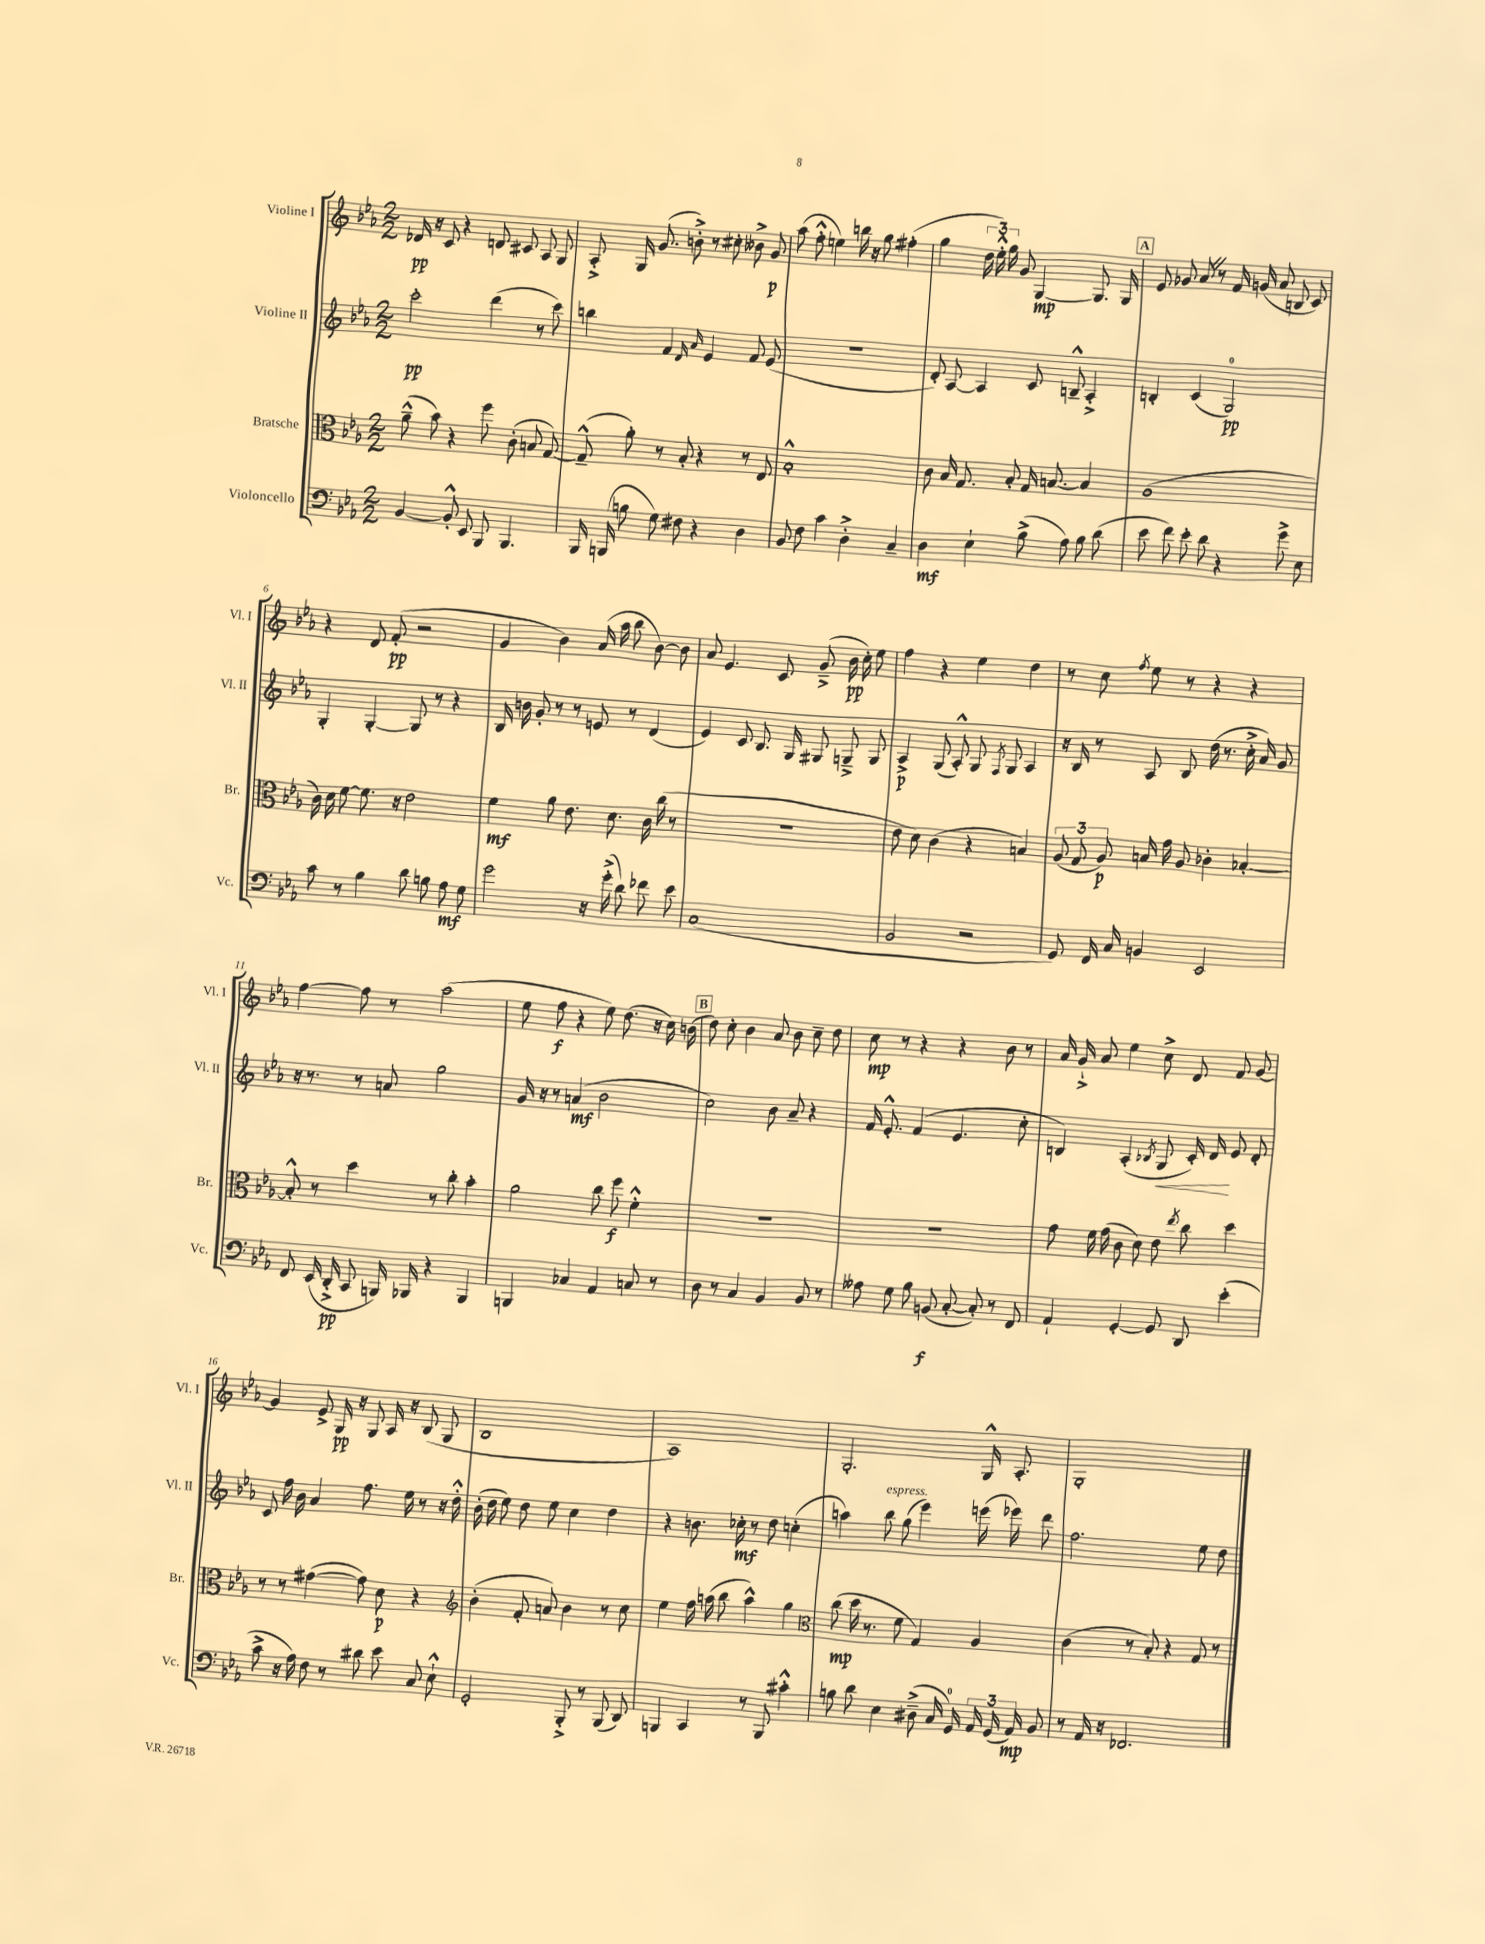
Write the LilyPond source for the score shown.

<<
\new StaffGroup <<
\new Staff = "s0" \with { instrumentName = "Violine I" shortInstrumentName = "Vl. I" } {
    \clef treble \key ees \major \numericTimeSignature \time 2/2
    \autoBeamOff des'16\pp r16 c'8 r4 d'8 cis'8 aes8 g8 |
    aes8-.-> g16 g'8.( b'8-.->) r8 cis''8-. beses'8-> g'8\p |
    aes''8( f''8-.-^ e''4) b''16 r16 g''8 fis''4-.( |
    g''4 \tuplet 3/2 { d''16 ees''16-.-^) g''16 } g'8 g4~\mp g8. g16 |
    \mark \markup { \box "A" } ees'8 ges'8 aes'8 \once \override BreathingSign.text = \markup { \musicglyph "scripts.caesura.straight" } \breathe r8 f'16 g'16( aes'8 b8 c'8) |
    r4 d'8 f'8-.\pp( r2 |
    g'4 bes'4) aes'16( aes''16 bes''8 bes'8~) bes'8 |
    aes'8 ees'4. c'8 g'8--->( bes'16\pp c''16-.) ees''8 |
    f''4 r4 ees''4 d''4 |
    r8 c''8 \acciaccatura { f''8 } ees''8 r8 r4 r4 |
    f''4~ f''8 r8 aes''2( |
    ees''8 f''8\f r4 ees''8) d''8.( r16 c''16) b'16( |
    \mark \markup { \box "B" } d''8) c''8-. bes'4 aes'8 bes'8 c''8-- d''8 |
    c''8\mp r8 r4 r4 bes'8 r8 |
    aes'16 g'16-!-> aes'8 ees''4 c''8-> d'8 f'8 g'8~ |
    g'4 ees'8-> g16\pp r16 g8 aes16 r16 bes8( g8 |
    bes1 |
    aes1) |
    g2.-. g16-^ aes8.-. |
    g1-. \bar "|." |
}
\new Staff = "s1" \with { instrumentName = "Violine II" shortInstrumentName = "Vl. II" } {
    \clef treble \key ees \major \numericTimeSignature \time 2/2
    \autoBeamOff c'''2-.\pp d'''4( r8 c'''8) |
    b''4 f'4 \grace { d'16 aes'16 } ees'4 f'8 ees'8( |
    R1 |
    d'8-.) aes8~ aes4 c'8 b8---^ aes4-.-> |
    \mark \markup { \box "A" } b4-. c'4( g2-0\pp) |
    g4-. g4~-. g8 r8 r4 |
    bes16 b'16 g'8-. r8 r8 e'8 r8 d'4( |
    ees'4) c'8 bes8. g16 gis8 g8---> g8 |
    aes4->\p g8( aes8-.-^) g8 \acciaccatura { f8 } g8 aes4 |
    r16 bes16 r8 aes8 bes8 d''16( r8. c''16-.-> aes'16) g'8 |
    r16 r8. r8 a'8 g''2 |
    g'16 r16 r8 a'4\mf( bes'2 |
    \mark \markup { \box "B" } c''2) bes'8 aes'8-- r4 |
    f'16 ees'8.-.-^ f'4( ees'4. c''8-. |
    b4) aes4-.( \acciaccatura { bes8 } g8\< c'16-.) d'16\! ees'8 d'8-. |
    c'8 f''16 bes'16 aes'4 f''8. ees''16 r8 r16 d''16-.-^ |
    bes'16-.( d''16 ees''8) d''8 ees''8 c''4 d''4 |
    r4 b'8. ces''16-.\mf r8 d''8 c''4-.( |
    a''4) bes''8^\markup { \italic "espress." } g''8( ees'''4) e'''16( ees'''16) d'''8 |
    f''2. ees''8 d''8 \bar "|." |
}
\new Staff = "s2" \with { instrumentName = "Bratsche" shortInstrumentName = "Br." } {
    \clef alto \key ees \major \numericTimeSignature \time 2/2
    \autoBeamOff aes'8---^( bes'8) r4 f''8 c'8-.( b8 g8~) |
    g8---^( aes'8-.) r8 bes8-. r4 r8 ees8 |
    bes1-.-^ |
    c'8 bes16 g8. bes8-. g16 b8.~ b4 |
    \mark \markup { \box "A" } aes1( |
    c'16) d'16 f'8~ f'8. r16 ees'2 |
    f'4\mf aes'8 ees'8. d'8. c'16 c''16( r8 |
    R1 |
    ees'8 d'8) c'4( r4 b4) |
    \tuplet 3/2 { aes8( g8 aes8\p) } b16 g'16 aes8 ces'4-. bes4~-. |
    bes8-.-^ r8 d''4 r8 c''8-. bes'4-. |
    aes'2 c''8 f''8\f f'4-.-^ |
    \mark \markup { \box "B" } R1 |
    R1 |
    g'8 f'16 g'16( c'8 d'8) ees'8 \acciaccatura { ees''8 } c''8 d''4 |
    r8 r8 gis'4~( gis'8) d'8\p r4 |
    \clef treble bes'4-.( f'8-. a'8) bes'4 r8 c''8 |
    ees''4 f''16 a''16( bes''8 a''4-^) g''4 |
    \clef alto c''8\mp( d''16 r8. f'8 g4) aes4 |
    c'4( r8 bes8-.) r4 g8 r8 \bar "|." |
}
\new Staff = "s3" \with { instrumentName = "Violoncello" shortInstrumentName = "Vc." } {
    \clef bass \key ees \major \numericTimeSignature \time 2/2
    \autoBeamOff bes,4~ bes,8-.-^ ees,8 bes,,8 bes,,4. |
    bes,,16 b,,16( b8 g8) fis8 r4 d4 |
    bes,8 f8 c'4 d4-.-> c4-- |
    d4\mf ees4-! bes8->( aes8) bes8 d'8( |
    \mark \markup { \box "A" } ees'8 f'8) ees'8-. d'8 r4 g'8-> ees8 |
    c'8 r8 bes4 d'8 b8 aes8\mf g8 |
    g'2 r16 g'16-.->( d'8) fes'8 ees'8 |
    c1( |
    bes,2 r2 |
    g,8) f,16 c16 b,4 ees,2 |
    f,8 ees,16( d,16-.->\pp c,8 b,,16) bes,,16 r4 bes,,4 |
    b,,4 ces4 aes,4 c8 r8 |
    \mark \markup { \box "B" } d8 r8 c4 bes,4 bes,8 r8 |
    aeses8 g8 bes8 b,8\f( c8~-. c8-.) r8 f,8 |
    aes,4-! g,4~-. g,8 d,8 ees'4-.( |
    c'8-> r16 aes16) f8 r8 dis'8 ees'8 c8 ees8-!-^ |
    g,2-. bes,,8-.-> r8 bes,,8( d,8) |
    b,,4 c,4 r8 b,,8 cis'4-.-^ |
    b8 d'8 ees4 dis8--->( c16 g,16-0) \tuplet 3/2 { aes,16 g,16( aes,16\mp) } bes,8 |
    r8 aes,16 r16 fes,2. \bar "|." |
}
>>
>>
